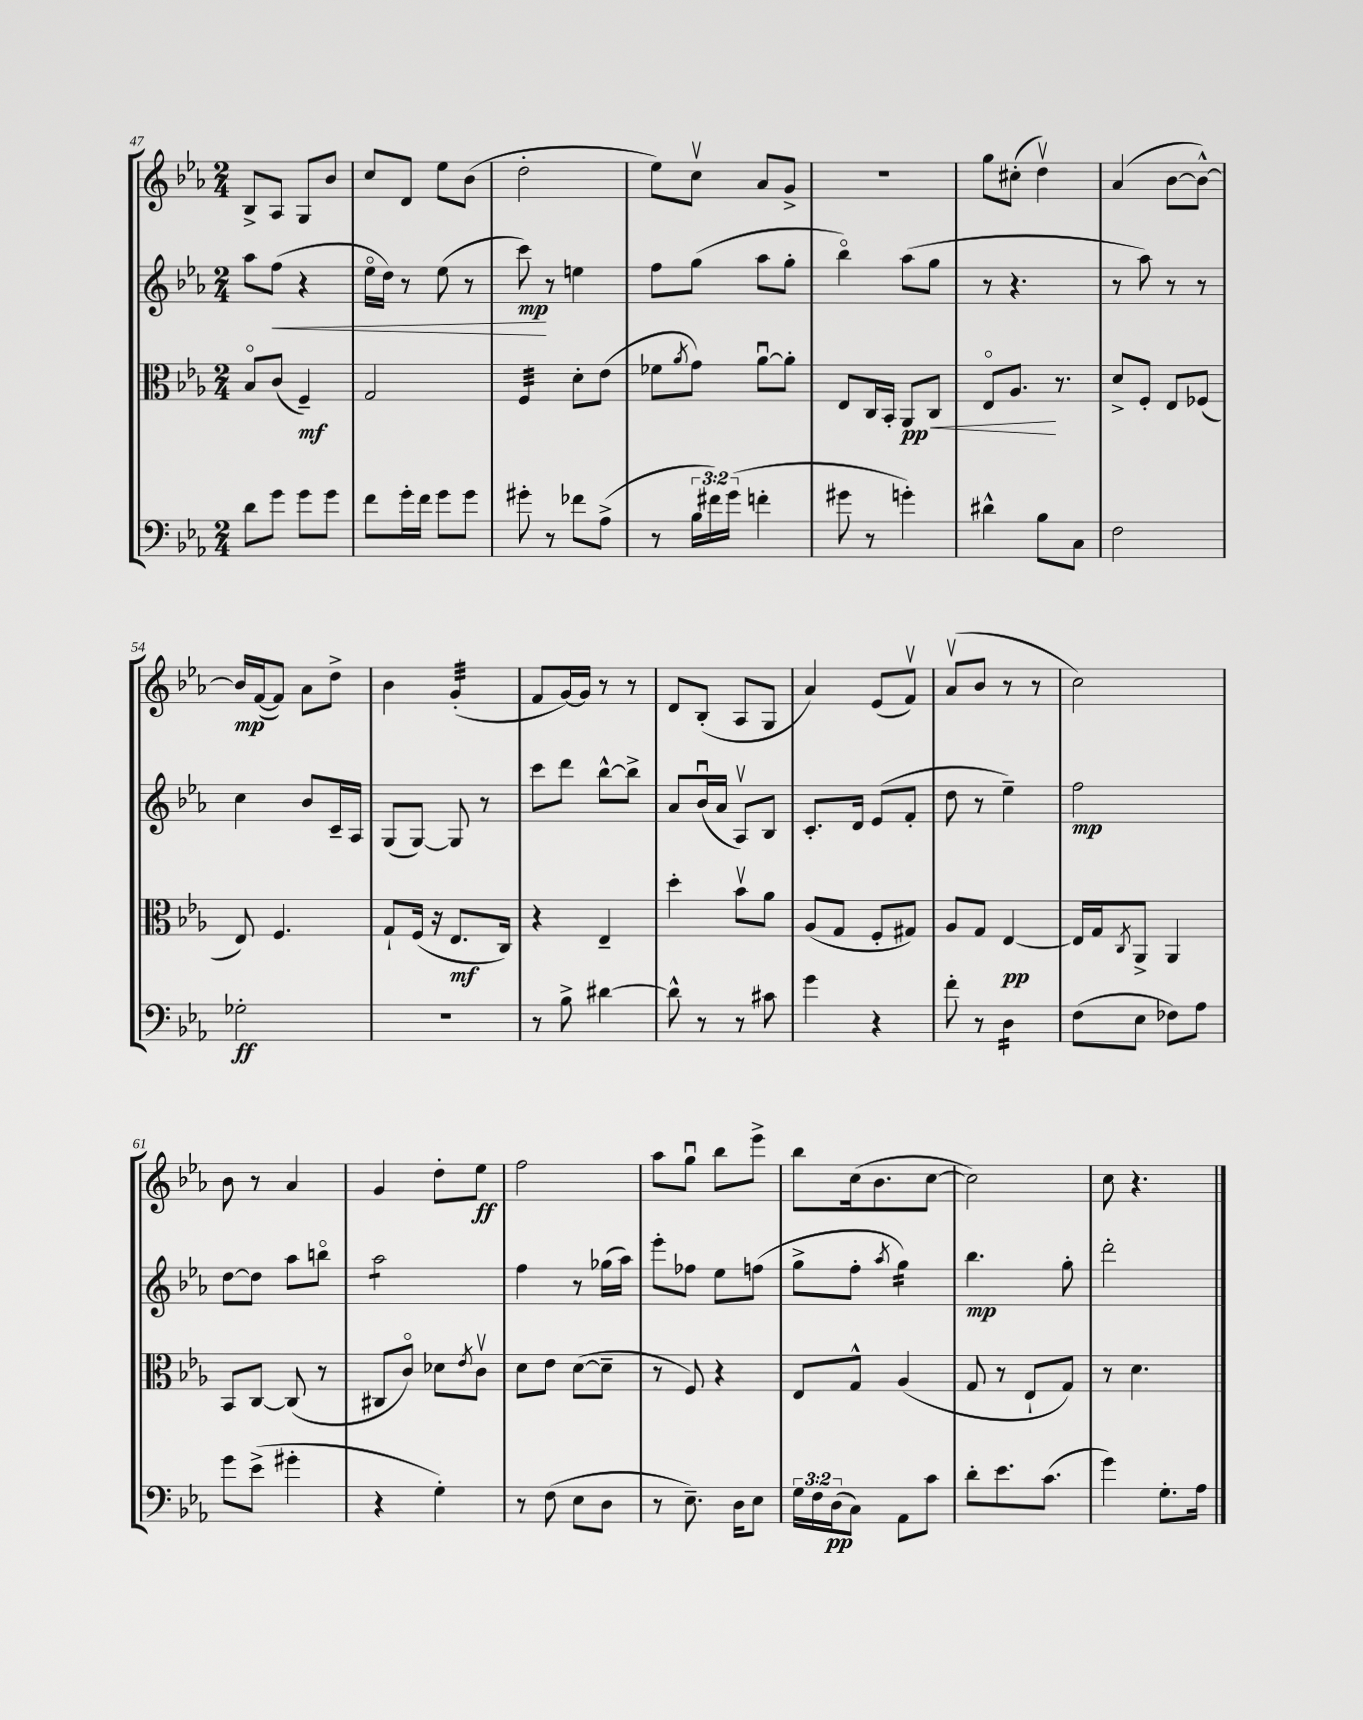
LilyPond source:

<<
\new StaffGroup <<
\new Staff = "s0" {
    \clef treble \key ees \major \numericTimeSignature \time 2/4
    bes8-> aes8 g8 bes'8 |
    c''8 d'8 ees''8 bes'8( |
    d''2-. |
    ees''8) c''8\upbow aes'8 g'8-> |
    r2 |
    g''8 cis''8-.( d''4\upbow) |
    aes'4( bes'8~ bes'8~-^) |
    bes'16\mp f'16~( f'8) aes'8 d''8-> |
    bes'4 g'4:32-.( |
    f'8 g'16~) g'16 r8 r8 |
    d'8 bes8-.( aes8 g8 |
    aes'4) ees'8( f'8\upbow) |
    aes'8\upbow( bes'8 r8 r8 |
    c''2) |
    bes'8 r8 aes'4 |
    g'4 d''8-. ees''8\ff |
    f''2 |
    aes''8 g''8\downbow bes''8 ees'''8-> |
    bes''8 c''16( bes'8. c''8~ |
    c''2) |
    c''8 r4. \bar "|." |
}
\new Staff = "s1" {
    \clef treble \key ees \major \numericTimeSignature \time 2/4
    aes''8 f''8\<( r4 |
    ees''16\flageolet d''16) r8 ees''8( r8 |
    c'''8\mp\!) r8 e''4 |
    f''8 g''8( aes''8 g''8-. |
    bes''4\flageolet) aes''8( g''8 |
    r8 r4. |
    r8 aes''8) r8 r8 |
    c''4 bes'8 c'16-- aes16 |
    g8( g8~) g8 r8 |
    c'''8 d'''8 bes''8~-^ bes''8-> |
    aes'8 bes'16\downbow( aes'16 aes8\upbow) bes8 |
    c'8.-. d'16 ees'8( f'8-. |
    d''8 r8 ees''4--) |
    f''2\mp |
    d''8~ d''8 aes''8 b''8\flageolet |
    aes''2:8 |
    f''4 r8 ges''16( aes''16) |
    ees'''8-. fes''8 ees''8 f''8( |
    g''8-> f''8-. \acciaccatura { aes''8 } g''4:16) |
    bes''4.\mp g''8-. |
    d'''2-. \bar "|." |
}
\new Staff = "s2" {
    \clef alto \key ees \major \numericTimeSignature \time 2/4
    bes8\flageolet c'8( f4--\mf) |
    g2 |
    f4:32 d'8-. ees'8( |
    fes'8 \acciaccatura { aes'8 } g'8) aes'8~\downbow aes'8-. |
    ees8 c16 bes,16-. aes,8\pp\< c8 |
    ees8\flageolet aes8.\! r8. |
    d'8-> f8-. ees8 fes8( |
    ees8) f4. |
    g8-! f16( r16 ees8.\mf c16) |
    r4 ees4-- |
    d''4-. bes'8\upbow aes'8 |
    aes8( g8 f8-. gis8) |
    aes8 g8 ees4~\pp |
    ees16 g16 \acciaccatura { c8 } aes,8-> aes,4 |
    bes,8 c8~ c8( r8 |
    cis8 c'8\flageolet) des'8 \acciaccatura { ees'8 } c'8\upbow |
    d'8 ees'8 d'8~( d'8-- |
    r8 f8) r4 |
    ees8 g8-^ aes4( |
    g8 r8 ees8-! g8) |
    r8 d'4. \bar "|." |
}
\new Staff = "s3" {
    \clef bass \key ees \major \numericTimeSignature \time 2/4 \override Staff.TupletNumber.text = #tuplet-number::calc-fraction-text
    d'8 g'8 g'8 g'8 |
    f'8 g'16-. f'16 g'8 g'8 |
    gis'8-. r8 fes'8 aes8->( |
    r8 \tuplet 3/2 { bes16 fis'16) g'16( } f'4-. |
    gis'8 r8 g'4-.) |
    dis'4-^ bes8 c8 |
    f2 |
    ges2-.\ff |
    r2 |
    r8 bes8-> dis'4~ |
    dis'8-^ r8 r8 cis'8 |
    g'4 r4 |
    f'8-. r8 d4:16 |
    f8( ees8 fes8) aes8 |
    g'8 ees'8->( gis'4-. |
    r4 g4-.) |
    r8 f8( ees8 d8 |
    r8 ees8.--) d16 ees8 |
    \tuplet 3/2 { g16 f16 d16\pp( } c8) aes,8 c'8 |
    d'8-. ees'8. c'8.( |
    g'4) g8.-. aes16 \bar "|." |
}
>>
>>
\layout { \context { \Score currentBarNumber = #47 } }
